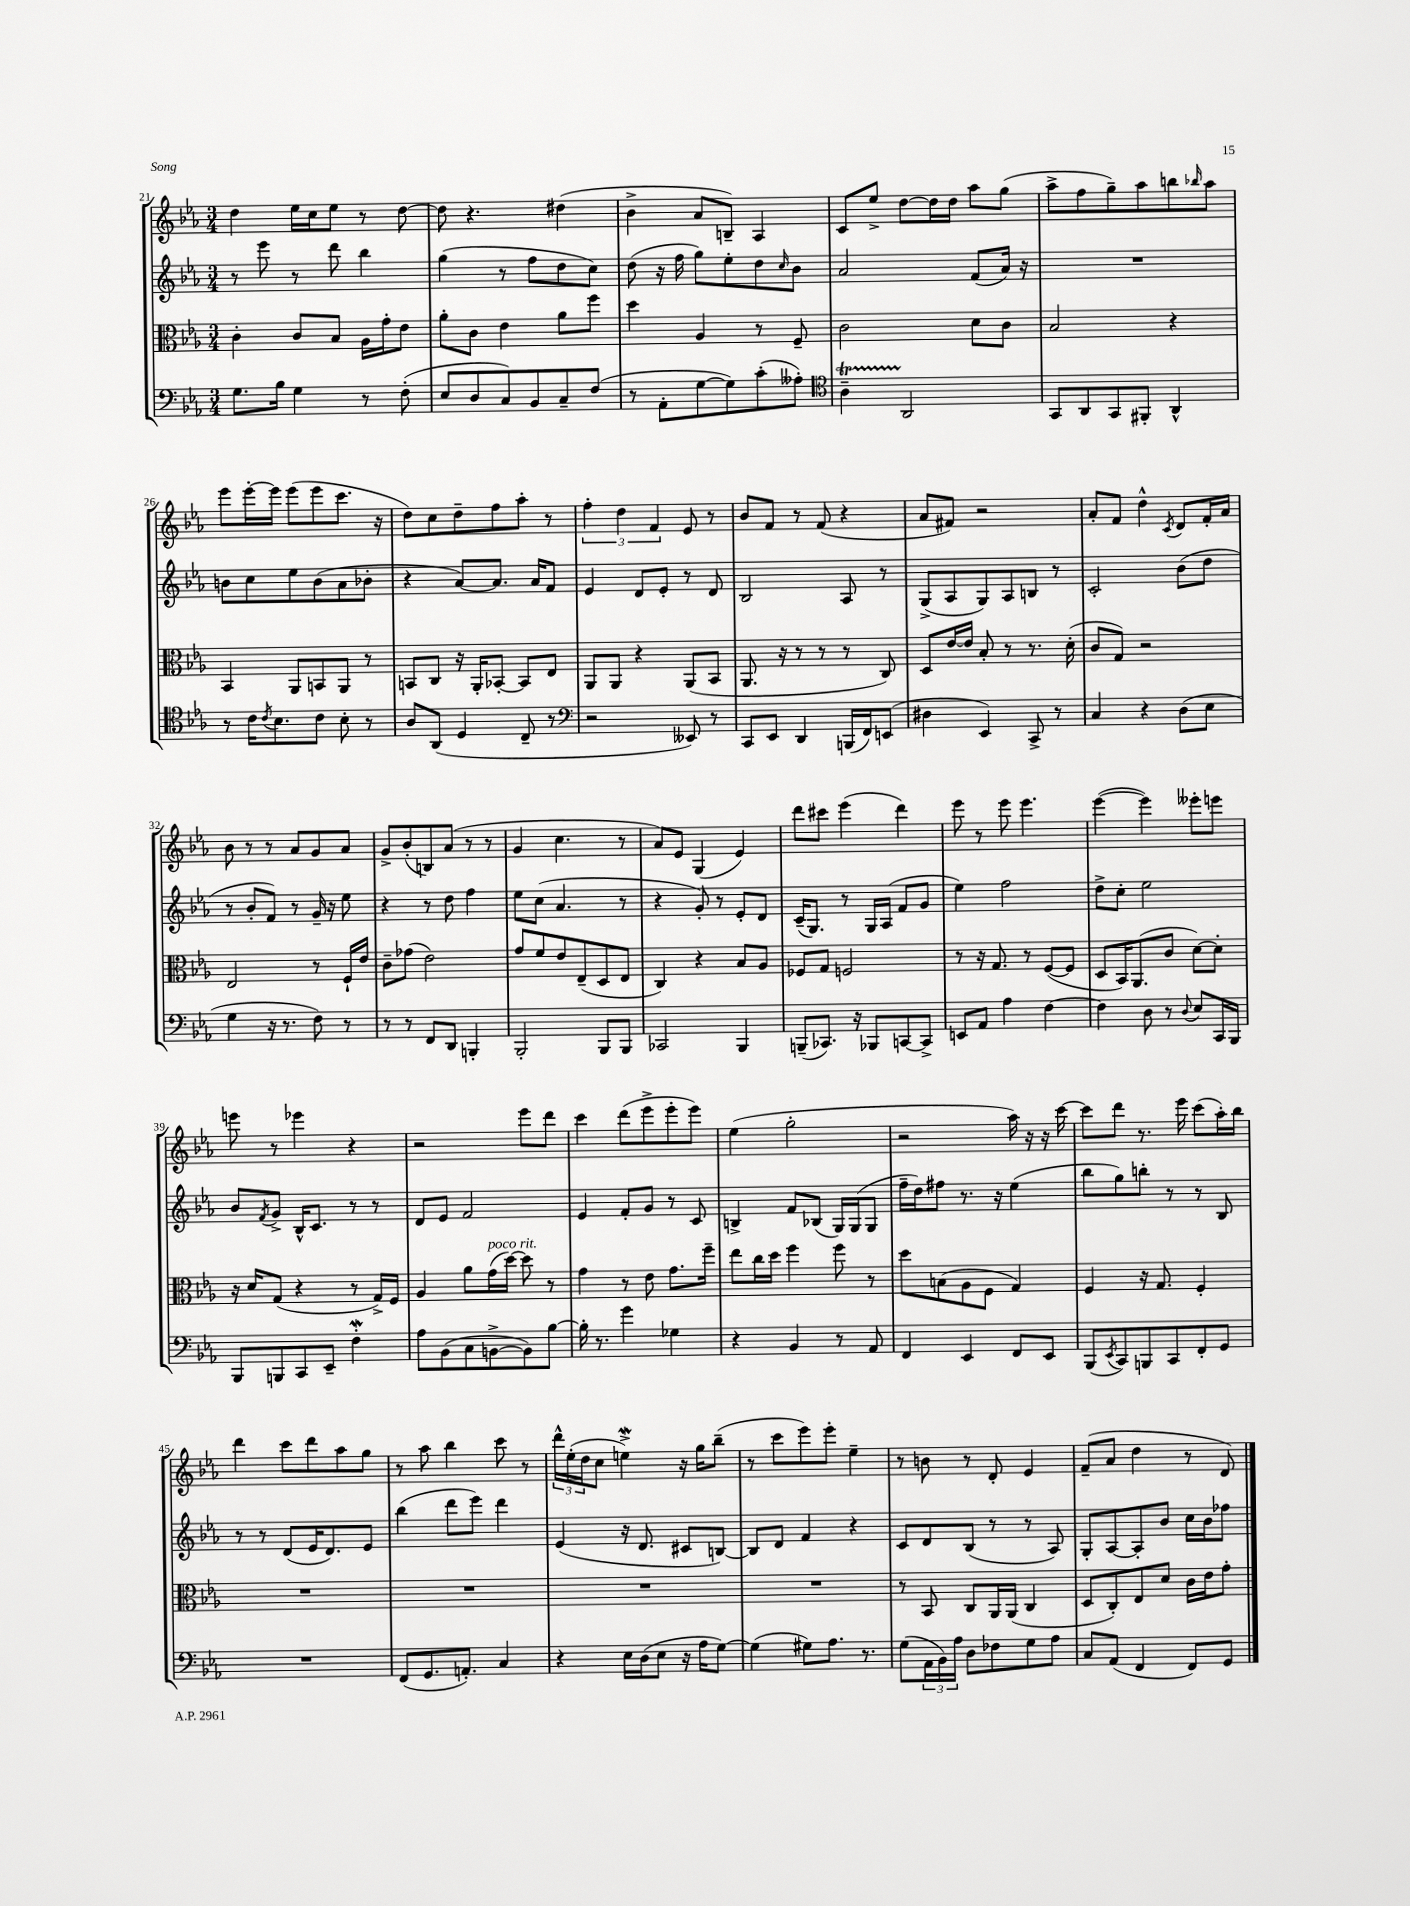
<<
\new StaffGroup <<
\new Staff = "s0" {
    \clef treble \key ees \major \numericTimeSignature \time 3/4
    d''4 ees''16 c''16 ees''8 r8 d''8~ |
    d''8 r4. dis''4( |
    bes'4-> aes'8 b8--) aes4 |
    c'8 ees''8-> d''8~ d''16 d''16 aes''8 g''8( |
    aes''8-> f''8 g''8--) aes''8 b''8 \grace { bes''16 } aes''8 |
    ees'''8 ees'''16~-. ees'''16 ees'''8( ees'''8 c'''8. r16 |
    d''8) c''8 d''8-- f''8 aes''8-. r8 |
    \tuplet 3/2 { f''4-. d''4 f'4 } ees'8 r8 |
    bes'8 f'8 r8 f'8( r4 |
    aes'8 fis'8) r2 |
    aes'8-. f'8 d''4-^ \acciaccatura { c'8 } d'8 f'16-. aes'16 |
    bes'8 r8 r8 aes'8 g'8 aes'8 |
    g'8-> bes'8-.( b8) aes'8( r8 r8 |
    g'4 c''4. r8 |
    aes'8) ees'8 g4( ees'4) |
    d'''8 cis'''8 ees'''4( d'''4) |
    ees'''8 r8 ees'''8 ees'''4. |
    ees'''4~( ees'''4) eeses'''8-. e'''8 |
    e'''8 r8 ees'''4 r4 |
    r2 ees'''8 d'''8 |
    c'''4 d'''8( ees'''8-> ees'''8-. ees'''8) |
    ees''4( g''2-. |
    r2 aes''16) r16 r16 c'''16~ |
    c'''8 d'''8 r8. ees'''16 c'''8( aes''16-.) bes''16 |
    d'''4 c'''8 d'''8 aes''8 g''8 |
    r8 aes''8 bes''4 c'''8 r8 |
    \tuplet 3/2 { d'''16-^ ees''16-.( d''16 } c''8 e''4->\mordent) r16 g''16 bes''8--( |
    r8 c'''8 ees'''8) ees'''8-. ees''4-- |
    r8 b'8 r8 d'8-. ees'4 |
    f'8--( aes'8 d''4 r8 d'8) \bar "|." |
}
\new Staff = "s1" {
    \clef treble \key ees \major \numericTimeSignature \time 3/4
    r8 ees'''8 r8 d'''8 bes''4 |
    g''4( r8 f''8 d''8 c''8) |
    d''8( r16 f''16 g''8) ees''8-. d''8 \grace { c''16 } bes'8 |
    aes'2 f'8( aes'16) r16 |
    R2. |
    b'8 c''8 ees''8 b'8( aes'8 bes'8-. |
    r4 aes'8~) aes'8. aes'16 f'8 |
    ees'4 d'8 ees'8-. r8 d'8 |
    bes2 aes8 r8 |
    g8->( aes8 g8) aes8 b8 r8 |
    c'2-. bes'8( d''8 |
    r8 bes'8-. f'8) r8 g'16-- r16 ees''8 |
    r4 r8 d''8 f''4 |
    ees''8 c''8( aes'4. r8 |
    r4 g'8-.) r8 ees'8-. d'8 |
    c'16--( g8.) r8 g16 aes16( f'8 g'8 |
    ees''4) f''2 |
    d''8-> c''8-. ees''2 |
    bes'8 \acciaccatura { f'8 } g'8-> bes16-^ c'8. r8 r8 |
    d'8 ees'8 f'2 |
    ees'4 f'8-. g'8 r8 c'8 |
    b4-> f'8 bes8( g16) g16( g8 |
    f''16-- d''16) fis''8 r8. r16 ees''4( |
    bes''8 g''8) b''8-. r8 r8 bes8 |
    r8 r8 d'8( ees'16 d'8.) ees'8 |
    bes''4( d'''8 ees'''8) d'''4 |
    ees'4( r16 d'8. cis'8 b8~) |
    b8 d'8 f'4 r4 |
    c'8 d'8 bes8( r8 r8 aes8) |
    g8-. aes8~ aes8-. bes'8 c''16 bes'16 fes''8 \bar "|." |
}
\new Staff = "s2" {
    \clef alto \key ees \major \numericTimeSignature \time 3/4
    c'4-. c'8 bes8 aes16 g'16-. ees'8 |
    aes'8-. c'8 ees'4 aes'8 f''8 |
    d''4 aes4 r8 f8-- |
    c'2 d'8 c'8 |
    bes2 r4 |
    bes,4 aes,8 b,8 aes,8 r8 |
    b,8 c8 r16 aes,16-. bes,8~-. bes,8 ees8 |
    aes,8 aes,8 r4 aes,8( bes,8 |
    aes,8. r16 r8 r8 r8 c8) |
    d8 ees'16~ ees'16 bes8-. r8 r8. d'16-.( |
    c'8 g8) r2 |
    ees2 r8 f16-! ees'16 |
    c'8-- ges'8( ees'2) |
    g'8 f'8 ees'8 ees8--( d8 ees8 |
    c4) r4 bes8 aes8 |
    fes8 g8 f2 |
    r8 r16 g8. r8 f8~( f8 |
    d8 bes,16) aes,8.( c'8 d'8~) d'8-. |
    r16 d'16 g8( r4 r8 g16->) f16 |
    aes4 aes'8 g'16^\markup { \italic "poco rit." }( d''16~) d''8 r8 |
    g'4 r8 ees'8 g'8. f''16-- |
    ees''8 c''16 d''16 f''4 f''8 r8 |
    d''8 b8( aes8 f8 g4) |
    f4 r16 g8. f4-. |
    R2. |
    R2. |
    R2. |
    R2. |
    r8 bes,8 c8 aes,16 aes,16( c4 |
    d8 c8-.) ees8 d'8 c'16 ees'16 g'8-. \bar "|." |
}
\new Staff = "s3" {
    \clef bass \key ees \major \numericTimeSignature \time 3/4
    g8. bes16 g4 r8 f8-.( |
    ees8 d8 c8) bes,8 c8-- f8( |
    r8 aes,8-. g8~ g8) c'8-.( aeses8-.) |
    \clef tenor aes4--\startTrillSpan aes,2\stopTrillSpan |
    g,8 aes,8 g,8 fis,8-. aes,4-^ |
    r8 c'16 \acciaccatura { c'8 } bes8. c'8 bes8-. r8 |
    aes8 aes,8( d4 c8-- r8 |
    \clef bass r2 eeses,8) r8 |
    c,8 ees,8 d,4 b,,16( f,16) e,8( |
    dis4 ees,4) c,8-> r8 |
    c4 r4 d8( ees8 |
    g4 r16 r8. f8) r8 |
    r8 r8 f,8 d,8 b,,4-. |
    bes,,2-. bes,,8 bes,,8 |
    ces,2 bes,,4 |
    b,,8--( ces,8.) r16 bes,,8 c,8~ c,8-> |
    e,8 aes,8 aes4 f4~ |
    f4 d8 r8 \appoggiatura { d8 } ees8 c,16 bes,,16 |
    bes,,8 b,,8 c,8 ees,8-- f4-.\mordent |
    aes8 bes,8( c8 b,8~-> b,8) bes8~ |
    bes16-. r8. g'4 ges4 |
    r4 bes,4 r8 aes,8 |
    f,4 ees,4 f,8 ees,8 |
    bes,,8( \acciaccatura { ees,8 } c,8) b,,8 c,8 f,8-. g,8 |
    R2. |
    f,8( g,8. a,8.-.) c4 |
    r4 ees16 d16( ees8 r16 aes16 g8~) |
    g4( gis8) aes8. r8. |
    g8( \tuplet 3/2 { aes,16 bes,16) aes16 } d8 fes8 g8 aes8 |
    c8 aes,8( f,4 f,8) g,8 \bar "|." |
}
>>
>>
\layout { \context { \Score currentBarNumber = #21 } }
